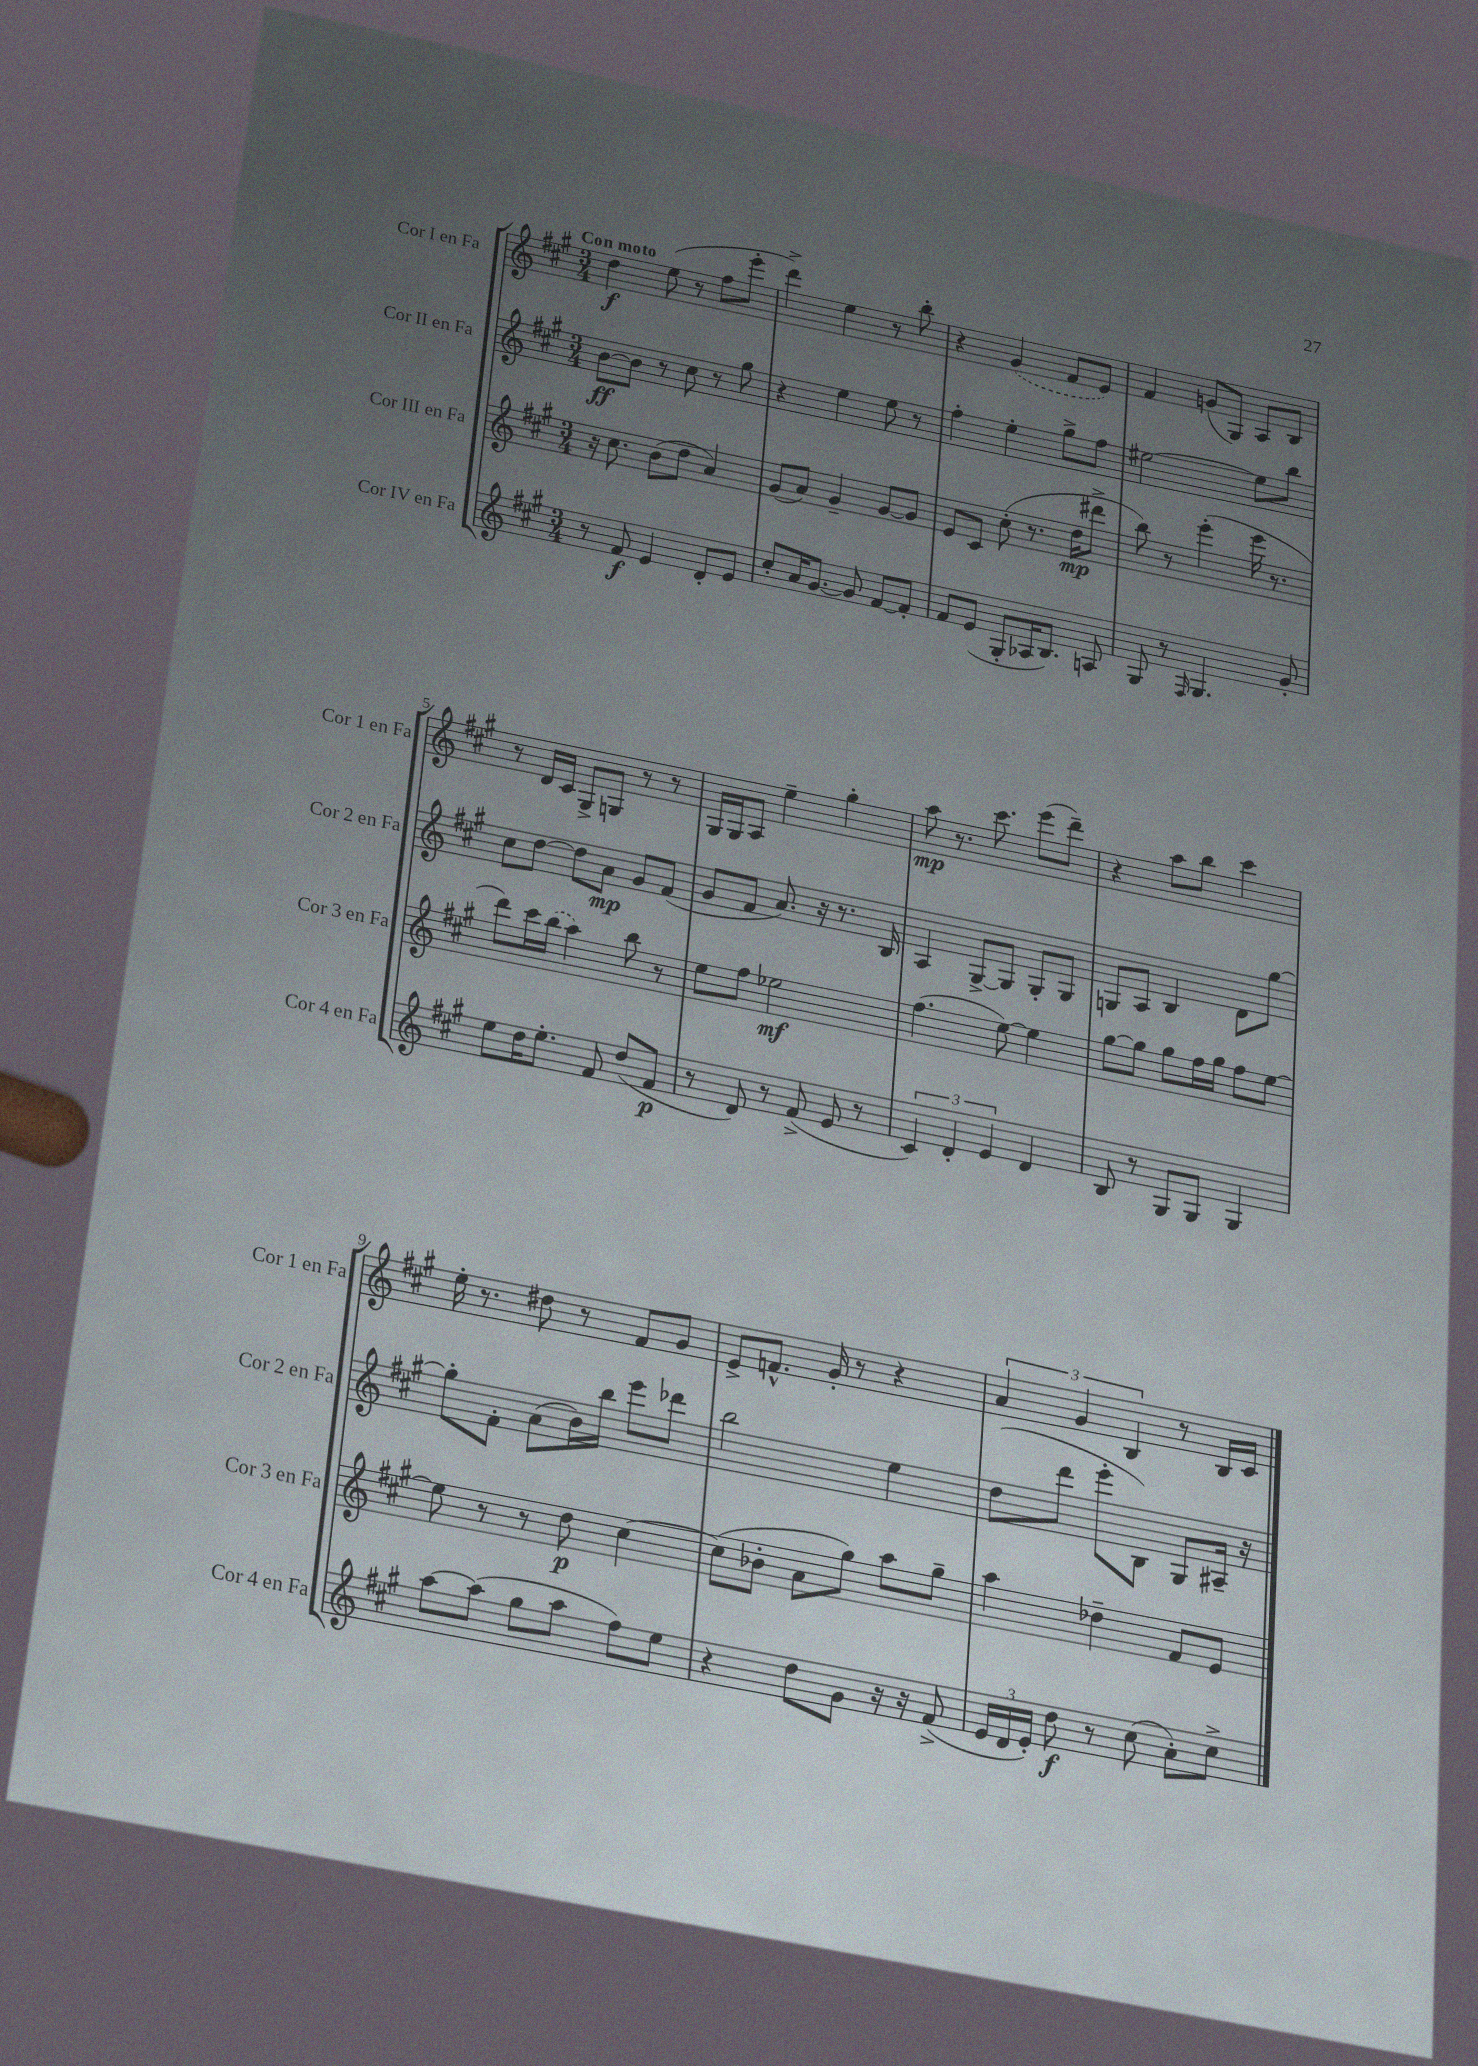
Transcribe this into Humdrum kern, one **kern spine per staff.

**kern	**kern	**kern	**kern
*staff4	*staff3	*staff2	*staff1
*clefG2	*clefG2	*clefG2	*clefG2
*k[f#c#g#]	*k[f#c#g#]	*k[f#c#g#]	*k[f#c#g#]
*M3/4	*M3/4	*M3/4	*M3/4
8r	16r	[8b	4dd
.	8.cc#	.	.
8f#	.	8b]	.
4e	(8b	8r	(8ee
.	8dd	8cc#	8r
8d'	4a)	8r	8ff#
8e	.	8gg#	8eee'
=	=	=	=
8cc#'	(8g#	4r	4ddd^)
16a	8a)	.	.
[8.g#	.	.	.
.	4g#~	4ee	4ee
8g#]	.	.	.
[8f#	[8g#	8ee	8r
8f#']	8g#]	8r	8bb'
=	=	=	=
8f#	8e	4ff#'	4r
(8e	8c#	.	.
8G#'	(8cc#'	4ee'	(4g#
16A-	8.r	.	.
8.B)	.	.	.
.	.	8gg#^	8f#
.	16dd	.	.
8A	8ddd#^	8ff#	8e)
=	=	=	=
8G#	8bb)	[2ee#	4f#
8r	8r	.	.
16qqF#	.	.	.
4.G#	(4eee'	.	(8g
.	.	.	8G#)
.	16eee	8ee#]	8A
.	8.r	.	.
8g#'	.	8bb	8B
=	=	=	=
8ee	8ddd)	8cc#	8r
16dd	16ccc#	[8dd	16d
8.ee'	(16bb	.	16c#
.	4aa)	8dd]	8G#^
8f#	.	8a	8G
(8dd	8bb	8g#	8r
8f#	8r	(8f#	8r
=	=	=	=
8r	8ee	8g#	16G#
.	.	.	16G#
8d)	8ff#	8f#	8A
8r	2ee-	8.a)	4ee~
(8f#^	.	.	.
.	.	16r	.
8e	.	8.r	4gg#'
8r	.	.	.
.	.	16B	.
=	=	=	=
6c#)	(4.ff#	4A	8aa
.	.	.	8.r
6d'	.	.	.
.	.	[8G#^	.
.	.	.	8.ccc#
6e	.	.	.
.	[8ee)	8G#]	.
4d	4ee]	8G#'	(8eee
.	.	8G#	8ddd~)
=	=	=	=
8B	[8gg#	8G	4r
8r	8gg#]	8A	.
8G#	8gg#	4B	8aa
8G#	16ff#	.	8bb
.	16gg#	.	.
4G#	8ff#	8d	4ccc#
.	[8ee	[8gg#	.
=	=	=	=
[8aa	8ee]	8gg#']	16ee'
.	.	.	8.r
(8aa]	8r	8f#'	.
8gg#	8r	(8a	8dd#
8aa	8dd	16b)	8r
.	.	16bb	.
8ff#)	[4cc#	8eee	8f#
8ee	.	8ddd-	8g#
=	=	=	=
4r	(8cc#]	2bb	8e^
.	8b-'	.	8.f^^
8dd	8a	.	.
.	.	.	16g#'
8g#	8gg#)	.	8r
16r	8aa	4ee	4r
16r	.	.	.
(8f#^	8gg#~	.	.
=	=	=	=
24e	4aa	(8dd	6a
24d	.	.	.
24e')	.	.	.
8dd	.	8ddd	.
.	.	.	6g#
8r	4dd-~	8eee'	.
.	.	.	6B
(8cc#	.	8B)	.
8a')	8f#	8G#	8r
8cc#^	8e	16A#~	16B
.	.	16r	16c#
==	==	==	==
*-	*-	*-	*-
